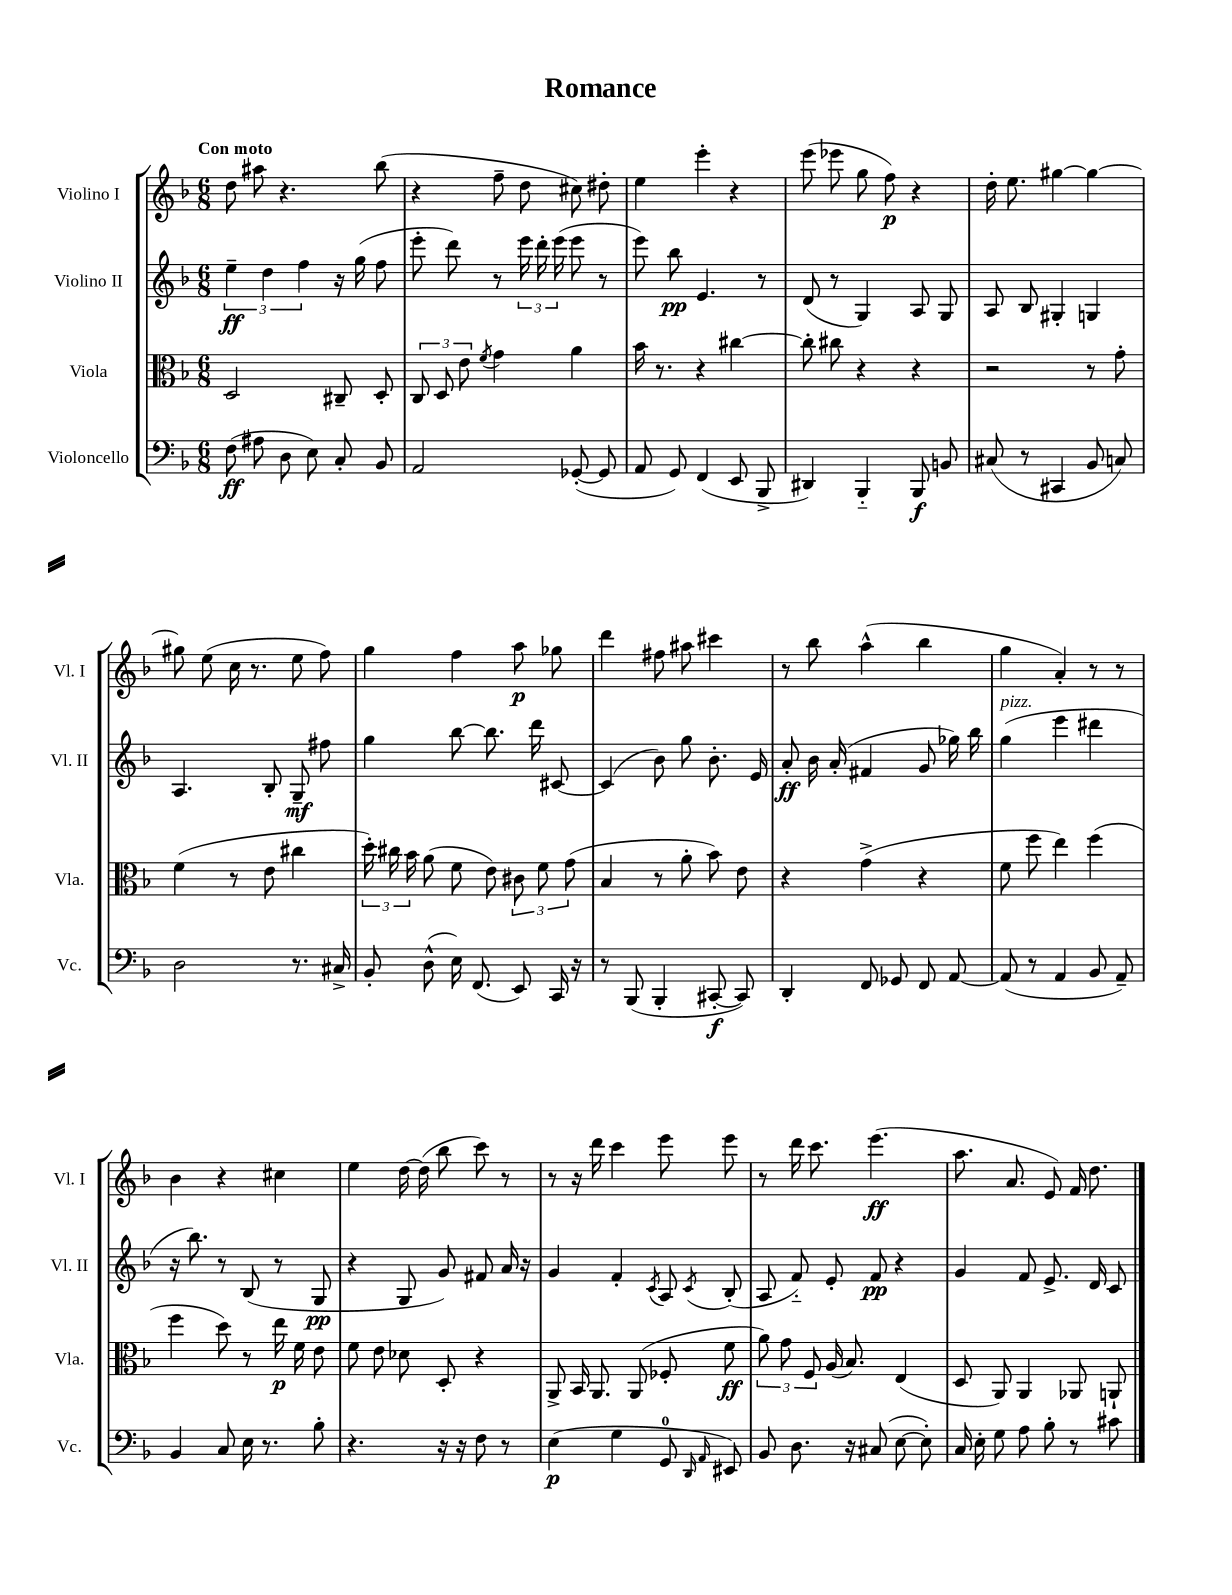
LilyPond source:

\header { title = "Romance" }
<<
\new StaffGroup <<
\new Staff = "s0" \with { instrumentName = "Violino I" shortInstrumentName = "Vl. I" } {
    \clef treble \key f \major \numericTimeSignature \time 6/8 \tempo "Con moto"
    \autoBeamOff d''8 ais''8 r4. bes''8( |
    r4 f''8-- d''8 cis''8) dis''8-. |
    e''4 e'''4-. r4 |
    e'''8( ees'''8 g''8 f''8\p) r4 |
    d''16-. e''8. gis''4~ gis''4~ |
    gis''8 e''8( c''16 r8. e''8 f''8) |
    g''4 f''4 a''8\p ges''8 |
    d'''4 fis''8 ais''8 cis'''4 |
    r8 bes''8 a''4-^( bes''4 |
    g''4 a'4-.) r8 r8 |
    bes'4 r4 cis''4 |
    e''4 d''16~ d''16( bes''8 c'''8) r8 |
    r8 r16 d'''16 c'''4 e'''8 e'''8 |
    r8 d'''16 c'''8. e'''4.\ff( |
    a''8. a'8. e'8) f'16 d''8. \bar "|." |
}
\new Staff = "s1" \with { instrumentName = "Violino II" shortInstrumentName = "Vl. II" } {
    \clef treble \key f \major \numericTimeSignature \time 6/8
    \autoBeamOff \tuplet 3/2 { e''4--\ff d''4 f''4 } r16 g''16( f''8 |
    e'''8-. d'''8) r8 \tuplet 3/2 { e'''16 d'''16-. e'''16( } e'''8 r8 |
    e'''8) bes''8\pp e'4. r8 |
    d'8( r8 g4) a8 g8 |
    a8 bes8 gis4-. g4 |
    a4. bes8-. g8--\mf fis''8 |
    g''4 bes''8~ bes''8. d'''16 cis'8~ |
    cis'4( bes'8) g''8 bes'8.-. e'16 |
    a'8-.\ff bes'16 a'16-.( fis'4 g'8 ges''16) bes''16 |
    g''4^\markup { \italic "pizz." }( e'''4 dis'''4 |
    r16 bes''8.) r8 bes8( r8 g8\pp |
    r4 g8 g'8) fis'8 a'16 r16 |
    g'4 f'4-. \acciaccatura { c'8 } a8 \acciaccatura { c'8 } bes8-.( |
    a8 f'8-_) e'8-. f'8\pp r4 |
    g'4 f'8 e'8.-> d'16 c'8 \bar "|." |
}
\new Staff = "s2" \with { instrumentName = "Viola" shortInstrumentName = "Vla." } {
    \clef alto \key f \major \numericTimeSignature \time 6/8
    \autoBeamOff d2 cis8-- d8-. |
    \tuplet 3/2 { c8 d8 e'8 } \acciaccatura { f'8 } g'4 a'4 |
    bes'16 r8. r4 cis''4~ |
    cis''8-. cis''8 r4 r4 |
    r2 r8 g'8-. |
    f'4( r8 e'8 cis''4 |
    \tuplet 3/2 { d''16-.) cis''16 bes'16 } a'8( f'8 e'8) \tuplet 3/2 { cis'8 f'8 g'8( } |
    bes4 r8 a'8-. bes'8) e'8 |
    r4 g'4->( r4 |
    f'8 f''8 e''4) f''4( |
    f''4 d''8) r8 e''16\p f'16 e'8 |
    f'8 e'8 des'8 d8-. r4 |
    a,8-> bes,16 a,8. a,8( fes8-. f'8\ff |
    \tuplet 3/2 { a'8) g'8 f8 } a16( bes8.) e4( |
    d8 a,8) a,4 aes,8 a,8-! \bar "|." |
}
\new Staff = "s3" \with { instrumentName = "Violoncello" shortInstrumentName = "Vc." } {
    \clef bass \key f \major \numericTimeSignature \time 6/8
    \autoBeamOff f8\ff( ais8 d8 e8) c8-. bes,8 |
    a,2 ges,8~-.( ges,8 |
    a,8 g,8) f,4( e,8 bes,,8-> |
    dis,4) bes,,4-_ bes,,8\f b,8 |
    cis8( r8 cis,4 bes,8 c8) |
    d2 r8. cis16-> |
    bes,8-. d8-^( e16) f,8.( e,8) c,16 r16 |
    r8 bes,,8( bes,,4-. cis,8~-.\f cis,8) |
    d,4-. f,8 ges,8 f,8 a,8~ |
    a,8( r8 a,4 bes,8 a,8--) |
    bes,4 c8 e16 r8. bes8-. |
    r4. r16 r16 f8 r8 |
    e4\p( g4 g,8-0 \grace { d,16 a,16 } eis,8) |
    bes,8 d8. r16 cis8( e8~ e8-.) |
    c16 e16-. g8 a8 bes8-. r8 cis'8 \bar "|." |
}
>>
>>
\layout { \context { \Score \remove "Bar_number_engraver" } }
